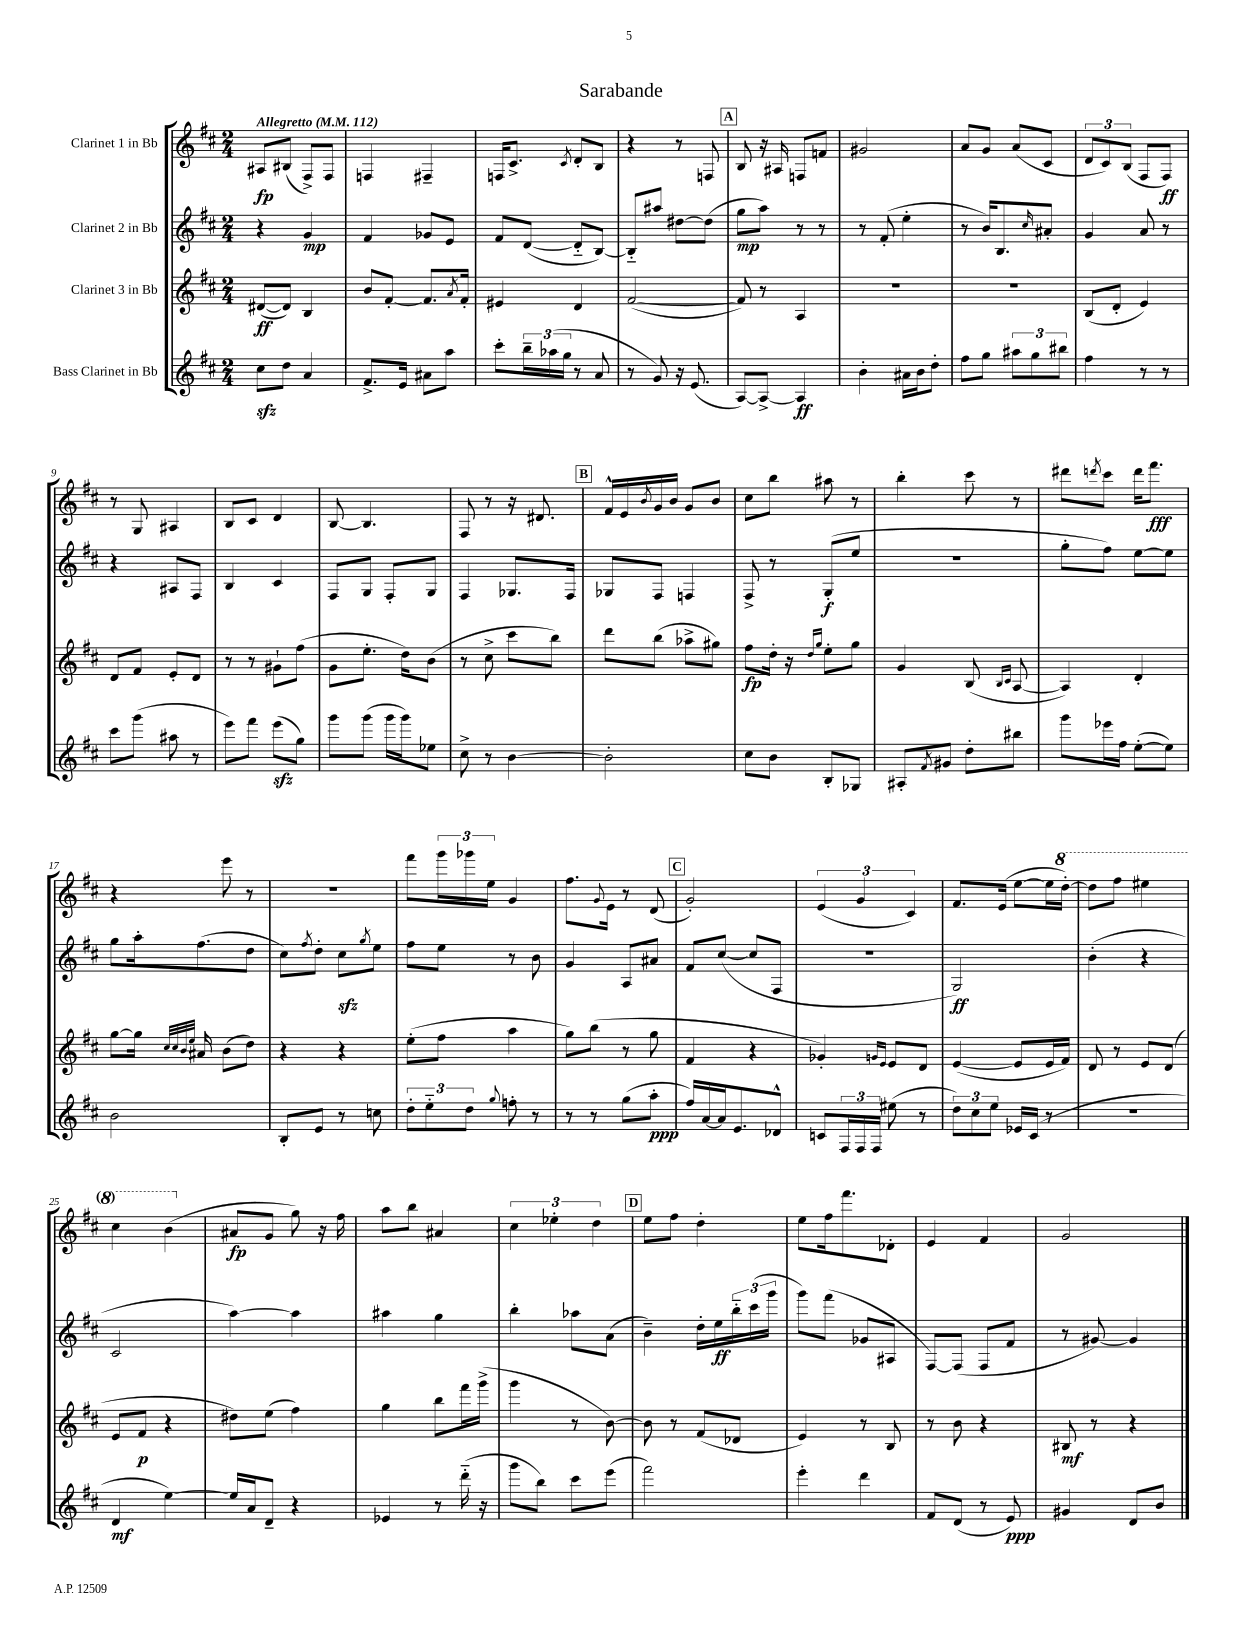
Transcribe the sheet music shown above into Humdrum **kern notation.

**kern	**dynam	**kern	**dynam	**kern	**dynam	**kern	**dynam
*part4	*part4	*part3	*part3	*part2	*part2	*part1	*part1
*staff4	*staff4	*staff3	*staff3	*staff2	*staff2	*staff1	*staff1
*I"Bass Clarinet in Bb	*	*I"Clarinet 3 in Bb	*	*I"Clarinet 2 in Bb	*	*I"Clarinet 1 in Bb	*
*clefG2	*	*clefG2	*	*clefG2	*	*clefG2	*
*k[f#c#]	*	*k[f#c#]	*	*k[f#c#]	*	*k[f#c#]	*
*M2/4	*	*M2/4	*	*M2/4	*	*M2/4	*
*MM112	*	*MM112	*	*MM112	*	*MM112	*
=1	=1	=1	=1	=1	=1	=1	=1
!	!	!	!	!	!	!LO:TX:a:B:t=Allegretto	!
8cc#zz\L	.	([8d#X/L	ff	4r	.	8A#X/L	fp
8dd\J	.	8d#/J])	.	.	.	(8B#X/J	.
4a/	.	4B/	.	4g/	mp	8F#^/L)	.
.	.	.	.	.	.	8F#/J	.
=2	=2	=2	=2	=2	=2	=2	=2
8.f#^/L	.	8b/L	.	4f#/	.	4Fn/	.
.	.	[8f#'/J	.	.	.	.	.
16e/Jk	.	.	.	.	.	.	.
8a#X\L	.	8.f#/L]	.	8g-X/L	.	4F#X~/	.
8aa\J	.	.	.	8e/J	.	.	.
.	.	8qa/	.	.	.	.	.
.	.	16f#'/Jk	.	.	.	.	.
=3	=3	=3	=3	=3	=3	=3	=3
8ccc#'\L	.	4e#X/	.	8f#/L	.	16Fn/KL	.
.	.	.	.	.	.	8.c#^/J	.
24bb~\L	.	.	.	([8d/J	.	.	.
(24aa-X\	.	.	.	.	.	.	.
24gg\JJ	.	.	.	.	.	.	.
.	.	.	.	.	.	8qc#/	.
8r	.	4d/	.	8d/L]	.	8d'/L	.
8a/	.	.	.	[8B/J)	.	8B/J	.
=4	=4	=4	=4	=4	=4	=4	=4
8r	.	([2f#/	.	8B/L]	.	4r	.
8g/)	.	.	.	8aa#X/J	.	.	.
16r	.	.	.	[8dd#X\L	.	8r	.
(8.e/	.	.	.	.	.	.	.
.	.	.	.	(8dd#\J]	.	8Fn/	.
!!LO:REH:place=s1:t=A
=5	=5	=5	=5	=5	=5	=5	=5
[8A/L)	.	8f#/])	.	8gg\L	mp	8B/	.
8A^/J_	.	8r	.	8aa\J)	.	16r	.
.	.	.	.	.	.	16A#X/	.
4A/]	ff	4A/	.	8r	.	8Fn/L	.
.	.	.	.	8r	.	8fn/J	.
=6	=6	=6	=6	=6	=6	=6	=6
4b'\	.	2r	.	8r	.	2g#X/	.
.	.	.	.	(8f#'/	.	.	.
16a#X\LL	.	.	.	4ee'\	.	.	.
16b\J	.	.	.	.	.	.	.
8dd'\J	.	.	.	.	.	.	.
=7	=7	=7	=7	=7	=7	=7	=7
8ff#\L	.	2r	.	8r	.	8a/L	.
8gg\J	.	.	.	16b/KL)	.	8g/J	.
.	.	.	.	8.B/	.	.	.
12aa#X\L	.	.	.	.	.	(8a/L	.
12gg\	.	.	.	.	.	.	.
.	.	.	.	16qqcc#/	.	.	.
.	.	.	.	8a#X'/J	.	8c#/J	.
12bb#X\J	.	.	.	.	.	.	.
=8	=8	=8	=8	=8	=8	=8	=8
4ff#\	.	(8B/L	.	4g/	.	12d/L	.
.	.	.	.	.	.	12c#/)	.
.	.	8d'/J	.	.	.	.	.
.	.	.	.	.	.	(12B/J	.
8r	.	4e/)	.	8a/	.	8F#/L	.
8r	.	.	.	8r	.	8F#/J)	ff
!!LO:LB:g=z
=9	=9	=9	=9	=9	=9	=9	=9
8ccc#\L	.	8d/L	.	4r	.	8r	.
(8ggg\J	.	8f#/J	.	.	.	8G/	.
8aa#X\	.	8e'/L	.	8A#X/L	.	4A#X/	.
8r	.	8d/J	.	8F#/J	.	.	.
=10	=10	=10	=10	=10	=10	=10	=10
8eee\L)	.	8r	.	4B/	.	8B/L	.
8fff#\J	.	8r	.	.	.	8c#/J	.
(8eeezz\L	.	8g#X`\L	.	4c#/	.	4d/	.
8gg\J)	.	(8ff#\J	.	.	.	.	.
=11	=11	=11	=11	=11	=11	=11	=11
8ggg\L	.	8g\L	.	8F#/L	.	[8B/	.
(8ggg\J	.	8.ee'\J	.	8G/J	.	4.B/]	.
16ggg\LL	.	.	.	8F#'/L	.	.	.
16ggg\J)	.	16dd\KL)	.	.	.	.	.
8ee-X\J	.	(8b\J	.	8G/J	.	.	.
=12	=12	=12	=12	=12	=12	=12	=12
8cc#^\	.	8r	.	4F#/	.	8F#/	.
8r	.	8cc#^\	.	.	.	8r	.
[4b\	.	8ccc#\L	.	8.G-X/L	.	16r	.
.	.	.	.	.	.	8.d#X/	.
.	.	8bb\J)	.	.	.	.	.
.	.	.	.	16F#/Jk	.	.	.
!!LO:REH:place=s1:t=B
=13	=13	=13	=13	=13	=13	=13	=13
2b'\]	.	8ddd\L	.	8G-X/L	.	16f#^^/LL	.
.	.	.	.	.	.	16e/	.
.	.	.	.	.	.	8qb/	.
.	.	(8bb\J	.	8F#/J	.	16g/	.
.	.	.	.	.	.	16b/JJ	.
.	.	8aa-X^\L	.	4Fn/	.	8g/L	.
.	.	8gg#X\J)	.	.	.	8b/J	.
=14	=14	=14	=14	=14	=14	=14	=14
8cc#\L	.	8ff#\L	fp	8F#^/	.	8cc#\L	.
8b\J	.	16dd'\Jk	.	8r	.	8bb\J	.
.	.	16r	.	.	.	.	.
.	.	16qqdd/LL	.	.	.	.	.
.	.	16qqgg/JJ	.	.	.	.	.
8B'/L	.	8ee'\L	.	(8G'/L	f	8aa#X\	.
8G-X/J	.	8gg\J	.	8ee/J	.	8r	.
=15	=15	=15	=15	=15	=15	=15	=15
8A#X'/L	.	4g/	.	2r	.	4bb'\	.
8qf#/	.	.	.	.	.	.	.
8g#X/J	.	.	.	.	.	.	.
8dd'\L	.	(8B/	.	.	.	8ccc#\	.
.	.	16qqB/LL	.	.	.	.	.
.	.	16qqc#/JJ	.	.	.	.	.
8bb#X\J	.	[8A/	.	.	.	8r	.
=16	=16	=16	=16	=16	=16	=16	=16
8ggg\L	.	4A/])	.	8gg'\L	.	8ddd#X\L	.
.	.	.	.	.	.	8qdddn/	.
16eee-X\L	.	.	.	8ff#\J)	.	8ccc#\J	.
16ff#\JJ	.	.	.	.	.	.	.
([8ee'\L	.	4d'/	.	[8ee\L	.	16ddd\KL	.
.	.	.	.	.	.	8.fff#\J	fff
8ee\J])	.	.	.	8ee\J]	.	.	.
!!LO:LB:g=z
=17	=17	=17	=17	=17	=17	=17	=17
2b\	.	[8gg\L	.	8gg\L	.	4r	.
.	.	16gg\Jk]	.	16aa'\k	.	.	.
.	.	32qqcc#/LLL	.	.	.	.	.
.	.	32qqcc#/	.	.	.	.	.
.	.	32qqb/	.	.	.	.	.
.	.	32qqee/JJJ	.	.	.	.	.
.	.	16a#X/	.	(8.ff#\	.	.	.
.	.	(8b\L	.	.	.	8eee\	.
.	.	8dd\J)	.	8dd\J	.	8r	.
=18	=18	=18	=18	=18	=18	=18	=18
8B'/L	.	4r	.	8cc#\L)	.	2r	.
.	.	.	.	8qff#/	.	.	.
8e/J	.	.	.	8dd'\J	.	.	.
8r	.	4r	.	8cc#zz\L	.	.	.
.	.	.	.	8qgg/	.	.	.
8ccn\	.	.	.	8ee\J	.	.	.
=19	=19	=19	=19	=19	=19	=19	=19
12dd'\L	.	(8ee'\L	.	8ff#\L	.	8fff#\L	.
12ee\	.	.	.	.	.	.	.
.	.	8ff#\J	.	8ee\J	.	24ggg\L	.
12dd\J	.	.	.	.	.	24ggg-X\	.
.	.	.	.	.	.	24ee\JJ	.
8qqgg/	.	.	.	.	.	.	.
8ffn'\	.	4aa\	.	8r	.	4g/	.
8r	.	.	.	8b\	.	.	.
=20	=20	=20	=20	=20	=20	=20	=20
8r	.	8gg\L)	.	4g/	.	8.ff#\L	.
8r	.	(8bb\J	.	.	.	.	.
.	.	.	.	.	.	8qqg/	.
.	.	.	.	.	.	16e\Jk	.
(8gg\L	.	8r	.	8A/L	.	8r	.
8aa'\J	ppp	8gg\	.	8a#X/J	.	(8d/	.
!!LO:REH:place=s1:t=C
=21	=21	=21	=21	=21	=21	=21	=21
16ff#/LL)	.	4f#/	.	8f#/L	.	2g'/)	.
[16a/	.	.	.	.	.	.	.
16a/J]	.	.	.	([8cc#/J	.	.	.
8.e/	.	.	.	.	.	.	.
.	.	4r	.	8cc#/L]	.	.	.
8d-X^^/J	.	.	.	8F#/J	.	.	.
=22	=22	=22	=22	=22	=22	=22	=22
8cn/L	.	4g-X'/)	.	2r	.	(6e/	.
24F#/L	.	.	.	.	.	.	.
24F#/	.	.	.	.	.	6g/	.
24F#/JJ	.	.	.	.	.	.	.
.	.	16qqgn/LL	.	.	.	.	.
.	.	16qqe/JJ	.	.	.	.	.
(8ee#X\	.	8e/L	.	.	.	.	.
.	.	.	.	.	.	6c#/)	.
8r	.	8d/J	.	.	.	.	.
=23	=23	=23	=23	=23	=23	=23	=23
12dd\L)	.	([4e/	.	2G/)	ff	8.f#/L	.
12cc#\	.	.	.	.	.	.	.
12ee\J	.	.	.	.	.	.	.
.	.	.	.	.	.	(16e/Jk	.
16e-X/LL	.	8e/L]	.	.	.	[8ee\L	.
(16c#/JJ	.	.	.	.	.	.	.
8r	.	16e/L	.	.	.	16ee\L]	.
*	*	*	*	*	*	*8va	*
.	.	16f#/JJ)	.	.	.	[16ddd'\JJ)	.
=24	=24	=24	=24	=24	=24	=24	=24
2r	.	8d/	.	(4b'\	.	8ddd\L]	.
.	.	8r	.	.	.	8fff#\J	.
.	.	8e/L	.	4r	.	4eee#X\	.
.	.	(8d/J	.	.	.	.	.
!!LO:LB:g=z
=25	=25	=25	=25	=25	=25	=25	=25
4d/	mf	8e/L	.	2c#/	.	4ccc#\	.
.	.	8f#/J	p	.	.	.	.
[4ee\)	.	4r	.	.	.	(4bb\	.
=26	=26	=26	=26	=26	=26	=26	=26
*	*	*	*	*	*	*X8va	*
16ee/LL]	.	8dd#X\L)	.	[4aa\)	.	8a#X/L	fp
16a/J	.	.	.	.	.	.	.
8d~/J	.	(8ee\J	.	.	.	8g/J	.
4r	.	4ff#\)	.	4aa\]	.	8gg\)	.
.	.	.	.	.	.	16r	.
.	.	.	.	.	.	16ff#\	.
=27	=27	=27	=27	=27	=27	=27	=27
4e-X/	.	4gg\	.	4aa#X\	.	8aa\L	.
.	.	.	.	.	.	8bb\J	.
8r	.	8bb\L	.	4gg\	.	4a#X/	.
(16ddd\	.	16fff#\L	.	.	.	.	.
16r	.	(16ggg^\JJ	.	.	.	.	.
=28	=28	=28	=28	=28	=28	=28	=28
8ggg\L	.	4ggg\	.	4bb'\	.	6cc#\	.
8bb\J)	.	.	.	.	.	.	.
.	.	.	.	.	.	6ee-X'\	.
8ccc#\L	.	8r	.	8aa-X\L	.	.	.
.	.	.	.	.	.	6dd\	.
(8eee\J	.	[8b\)	.	(8a\J	.	.	.
!!LO:REH:place=s1:t=D
=29	=29	=29	=29	=29	=29	=29	=29
2fff#\)	.	8b\]	.	4b~\)	.	8ee\L	.
.	.	8r	.	.	.	8ff#\J	.
.	.	(8f#/L	.	16dd'\LL	.	4dd'\	.
.	.	.	.	16ee\	ff	.	.
.	.	8d-X/J	.	24bb\	.	.	.
.	.	.	.	(24ccc#\	.	.	.
.	.	.	.	24ggg\JJ	.	.	.
=30	=30	=30	=30	=30	=30	=30	=30
4eee'\	.	4e/)	.	8ggg\L)	.	8ee\L	.
.	.	.	.	(8fff#\J	.	16ff#\k	.
.	.	.	.	.	.	8.fff#\	.
4ddd\	.	8r	.	8g-X/L	.	.	.
.	.	8B/	.	8A#X/J	.	8d-X'\J	.
=31	=31	=31	=31	=31	=31	=31	=31
8f#/L	.	8r	.	[8F#/L)	.	4e/	.
(8d/J	.	8b\	.	(8F#/J]	.	.	.
8r	.	4r	.	8F#/L	.	4f#/	.
8e/)	ppp	.	.	8f#/J	.	.	.
=32	=32	=32	=32	=32	=32	=32	=32
4g#X/	.	8B#X/	mf	8r	.	2g/	.
.	.	8r	.	[8g#X/)	.	.	.
8d/L	.	4r	.	4g#/]	.	.	.
8b/J	.	.	.	.	.	.	.
==	==	==	==	==	==	==	==
*-	*-	*-	*-	*-	*-	*-	*-
